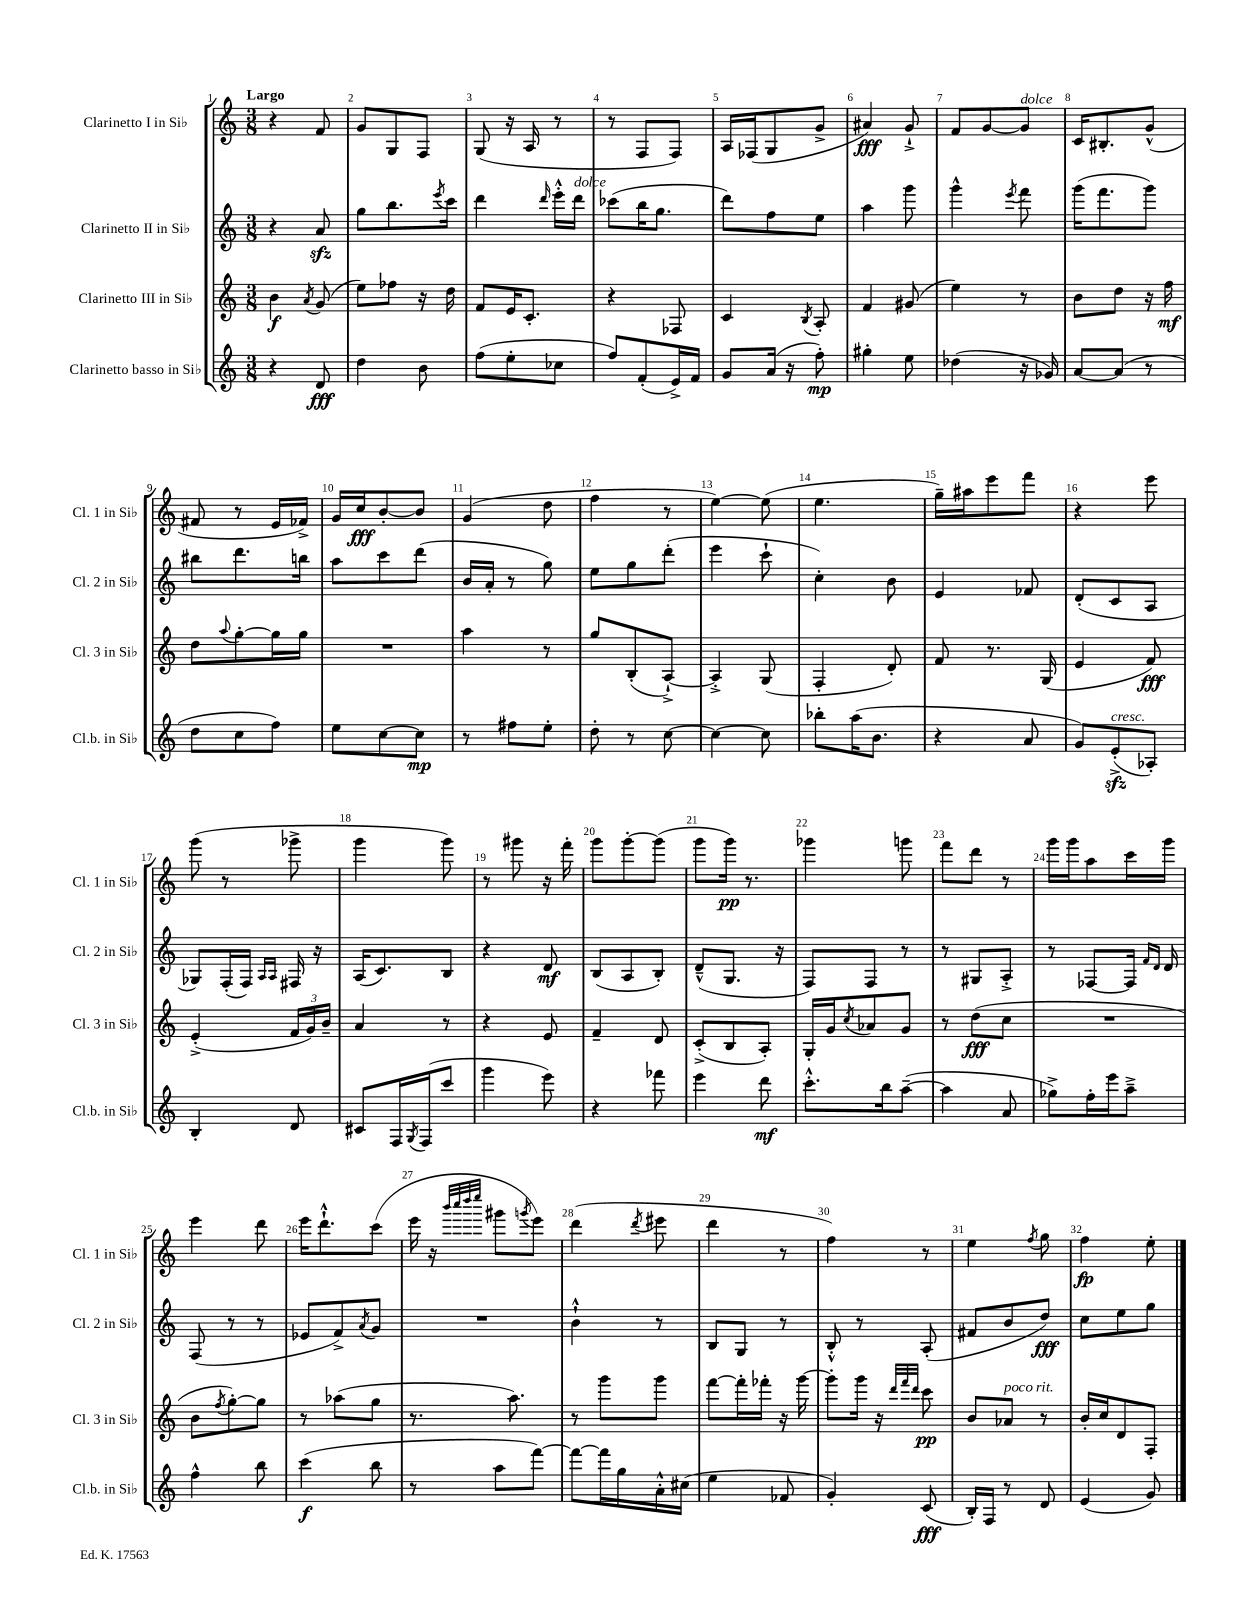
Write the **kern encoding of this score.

**kern	**kern	**kern	**kern
*staff4	*staff3	*staff2	*staff1
*clefG2	*clefG2	*clefG2	*clefG2
*k[]	*k[]	*k[]	*k[]
*M3/8	*M3/8	*M3/8	*M3/8
4r	4b\	4r	4r
.	8qa/	.	.
8d/	(8g/	8a/	8f/
=	=	=	=
4dd\	8ee\L)	8gg\L	8g/L
.	8ff-\J	8.bb\	8G/
8b\	16r	.	8F/J
.	.	8qeee/	.
.	16dd\	16ccc\Jk	.
=	=	=	=
(8ff\L	8f/L	4ddd\	(8G/
8ee'\	16e/K	.	16r
.	8.c'/J	.	16A/
.	.	16qqddd/	.
8cc-\J	.	16eee'^^\LL	8r
.	.	16ddd\JJ	.
=	=	=	=
8ff/L)	4r	(8ccc-\L	8r
(8f'/	.	16bb\K	8F/L
.	.	8.gg\J	.
16e^/L)	8F-/	.	8F/J)
16f/JJ	.	.	.
=	=	=	=
8g/L	4c/	8ddd\L)	16A/LL
.	.	.	(16F-/J
(16a/Jk	.	8ff\	8G/
16r	.	.	.
.	8qB/	.	.
8ff'\)	8A'/	8ee\J	8g^/J
=	=	=	=
4gg#'\	4f/	4aa\	4a#/)
8ee\	(8g#/	8ggg\	8g`^/
=	=	=	=
(4dd-\	4ee\)	4ggg^^\	8f/L
.	.	.	[8g/
.	.	8qeee/	.
16r	8r	8fff\	8g/]J
16g-/)	.	.	.
=	=	=	=
[8a/L	8b\L	(16ggg\LK	16c/LK
.	.	8.fff\	8.B#'/
(8a/]J	8dd\J	.	.
8r	16r	8ggg\J)	(8g^^/J
.	16ff\	.	.
=	=	=	=
8dd\L	8dd\L	8bb#\L	8f#/
.	8qqaa/	.	.
8cc\	[8gg'\	8.ddd\	8r
8ff\J)	16gg\]L	.	16e/LL
.	16gg\JJ	16bb\Jk	16f-^/JJ)
=	=	=	=
8ee\L	4.r	8aa\L	16g/LL
.	.	.	16cc/J
[8cc\	.	8ccc\	[8b'/
8cc\]J	.	(8ddd\J	8b/]J
=	=	=	=
8r	4aa\	16b/LL	(4g/
.	.	16a'/JJ	.
8ff#\L	.	8r	.
8ee'\J	8r	8gg\)	8dd\
=	=	=	=
8dd'\	8gg/L	8ee\L	4ff\
8r	(8B'/	8gg\	.
[8cc\	[8A`^/J)	(8ddd'\J	8r
=	=	=	=
4cc\_	4A'^/]	4eee\	[4ee\)
8cc\]	(8G/	8ccc`\	(8ee\]
=	=	=	=
8bb-'\L	4F'/	4cc'\)	4.ee\
(16aa\K	.	.	.
8.b\J	.	.	.
.	8d'/)	8b\	.
=	=	=	=
4r	8f/	4e/	16gg~\LL)
.	.	.	16aa#\J
.	8.r	.	8eee\
8a/	.	8f-/	8fff\J
.	(16G/	.	.
=	=	=	=
8g/L)	4e/	(8d'/L	4r
(8e'^/	.	8c/	.
8A-'/J)	8f/)	8A/J	8eee\
=	=	=	=
4B'/	(4e'^/	8G-/L)	(8ggg\
.	.	(16F'/L	8r
.	.	16F/JJ)	.
.	.	16qqA/LL	.
.	.	16qqA/JJ	.
8d/	24f/LL	16F#/	8ggg-^\
.	24g/)	.	.
.	.	16r	.
.	24b~/JJ	.	.
=	=	=	=
8c#/L	4a/	(16A/LK	4ggg\
.	.	8.c/)	.
16F/L	.	.	.
8qG/	.	.	.
(16F/J	.	.	.
8ccc/J	8r	8B/J	8ggg\)
=	=	=	=
4ggg\	4r	4r	8r
.	.	.	8ggg#\
8eee\)	8e/	8d/	16r
.	.	.	16fff'\
=	=	=	=
4r	4f~/	(8B/L	8ggg\L
.	.	8A/	[8ggg'\
8fff-\	8d/	8B'/J)	(8ggg\]J
=	=	=	=
4eee\	(8c'^/L	(8d~^^/L	8ggg\L
.	8B/	8.G/J	16ggg\Jk)
.	.	.	8.r
8ddd\	8A'/J)	.	.
.	.	16r	.
=	=	=	=
8.ccc'^^\L	16G'/LL	8F/L)	4ggg-\
.	16g/J	.	.
.	8qcc/	.	.
.	8a-/	8F/J	.
16bb\k	.	.	.
([8aa~\J	8g/J	8r	8ggg\
=	=	=	=
4aa\]	8r	8r	8fff\L
.	(8dd\L	8G#/L	8ddd\J
8a/	8cc\J	8A'^/J	8r
=	=	=	=
8gg-^\L)	4.r	8r	16ggg\LL
.	.	.	16ggg\J
16ff'\L	.	[8F-/L	8aa\
16eee\J	.	.	.
8aa~^\J	.	16F-/]Jk	16ccc\L
.	.	16qqf/LL	.
.	.	16qqd/JJ	.
.	.	16d/	16ggg\JJ
=	=	=	=
4ff^^\	8b\L	(8F/	4eee\
.	8qff/	.	.
.	[8gg'\)	8r	.
8bb\	8gg\]J	8r	8ddd\
=	=	=	=
(4ccc\	8r	8e-/L	16eee\LK
.	.	.	8.ddd`^^\
.	(8aa-\L	8f^/)	.
.	.	8qa/	.
8bb\	8gg\J	8g/J	(8ccc\J
=	=	=	=
8r	8.r	4.r	16eee\
.	.	.	16r
.	.	.	32qqbbb/LLL
.	.	.	32qqcccc/
.	.	.	32qqdddd/
.	.	.	32qqeeee/JJJ
8aa\L	.	.	8ggg#\L
.	8.aa\)	.	.
.	.	.	8qggg/
[8fff\J)	.	.	8eee\J)
=	=	=	=
8fff\_L	8r	4b`^^\	(4ddd\
16fff\]L	8ggg\L	.	.
16gg\	.	.	.
.	.	.	8qddd/
16a'^^\	8ggg\J	8r	8eee#\
(16cc#\JJ	.	.	.
=	=	=	=
4ee\	[8fff\L	8B/L	4ddd\
.	16fff'\]L	8G/J	.
.	16fff-'\JJ	.	.
8f-/	16r	8r	8r
.	[16ggg\	.	.
=	=	=	=
4g'/)	8ggg'\]L	8B'^^/	4ff\)
.	16ggg\Jk	8r	.
.	16r	.	.
.	32qqddd/LLL	.	.
.	32qqfff/	.	.
.	32qqddd/JJJ	.	.
(8c/	8ccc\	(8A'/	8r
=	=	=	=
16B'/LL)	8b/L	8f#/L	4ee\
16F/JJ	.	.	.
8r	8a-/J	8b/	.
.	.	.	8qff/
8d/	8r	8dd/J)	8gg\
=	=	=	=
(4e/	16b'/LL	8cc\L	4ff\
.	16cc/J	.	.
.	8d/	8ee\	.
8g/)	8F'/J	8gg\J	8ee'\
==	==	==	==
*-	*-	*-	*-
